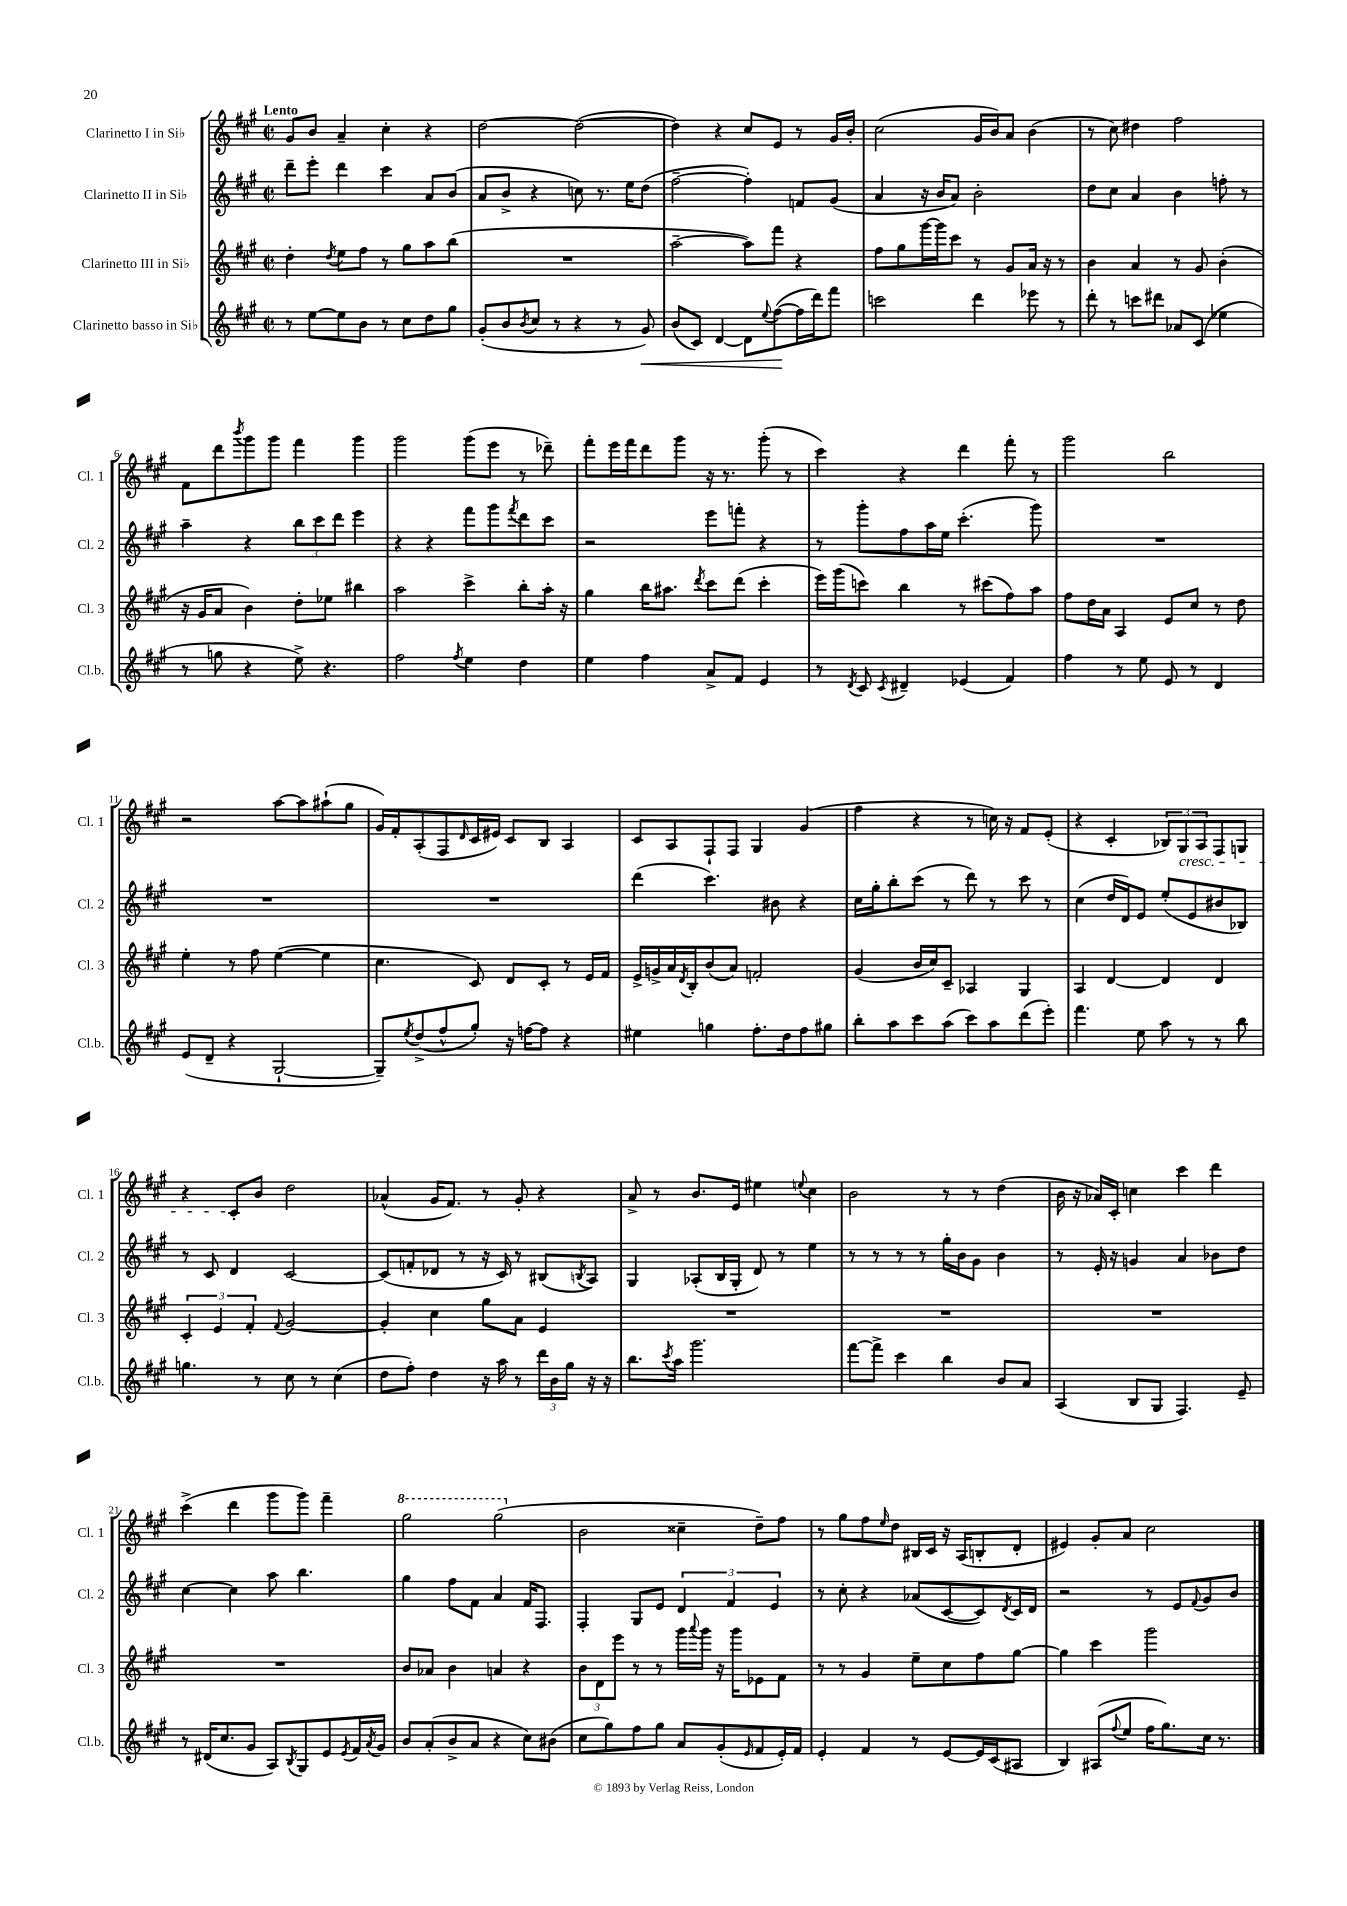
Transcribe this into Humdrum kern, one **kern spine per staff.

**kern	**kern	**kern	**kern
*staff4	*staff3	*staff2	*staff1
*clefG2	*clefG2	*clefG2	*clefG2
*k[f#c#g#]	*k[f#c#g#]	*k[f#c#g#]	*k[f#c#g#]
*M2/2	*M2/2	*M2/2	*M2/2
*met(c|)	*met(c|)	*met(c|)	*met(c|)
8r	4dd'	8ddd~	8g#
[8ee	.	8eee'	8b
.	8qdd	.	.
8ee]	8ee	4ddd	4a~
8b	8ff#	.	.
8r	8r	4ccc#	4cc#'
8cc#	8gg#	.	.
8dd	8aa	8a	4r
8gg#	(8bb	(8b	.
=	=	=	=
(8g#'	1r	8a	[2dd
8b	.	8b^	.
8qb	.	.	.
8cc#	.	4r	.
8r	.	.	.
4r	.	8cc)	(2dd_
.	.	8.r	.
8r	.	.	.
.	.	16ee	.
8g#)	.	(8dd	.
=	=	=	=
(8b	[2aa~	[2ff#~	4dd])
8c#)	.	.	.
[4d	.	.	4r
8d]	8aa])	4ff#'])	8cc#
8qqee	.	.	.
([8ff#	8fff#	.	8e
16ff#]	4r	8f	8r
16ddd)	.	.	.
8fff#	.	(8g#	16g#
.	.	.	16b'
=	=	=	=
2ccc	8ff#	4a	(2cc#
.	8gg#	.	.
.	[16ggg#	16r	.
.	16ggg#]	16b	.
.	8ccc#	8a)	.
4ddd	8r	2b'	16g#
.	.	.	16b)
.	8g#	.	8a
8eee-	16a	.	(4b
.	16r	.	.
8r	8r	.	.
=	=	=	=
8ddd'	4b	8dd	8r
8r	.	8cc#	8cc#)
8ccc	4a	4a	4dd#
8ddd#	.	.	.
8a-	8r	4b	2ff#
(8c#	8g#	.	.
4ee-	(4b'	8ff'	.
.	.	8r	.
=	=	=	=
8r	16r	4aa~	8f#
.	16g#	.	.
8gg	8a	.	8ddd
.	.	.	8qbbb
4r	4b)	4r	8ggg#
.	.	.	8ggg#
8ee^)	8dd'	12bb	4fff#
.	.	12ccc#	.
4.r	8ee-	.	.
.	.	12ddd	.
.	4bb#	4eee	4ggg#
=	=	=	=
2ff#	2aa	4r	2ggg#
.	.	4r	.
8qff#	.	.	.
4ee	4ccc#^	8fff#	(8ggg#
.	.	8ggg#	8eee
.	.	8qfff#	.
4dd	8bb'	8ddd	8r
.	16aa'	8ccc#	8ddd-~)
.	16r	.	.
=	=	=	=
4ee	4gg#	2r	8fff#'
.	.	.	16eee
.	.	.	16fff#
4ff#	16bb	.	8ddd
.	8.aa#	.	.
.	.	.	8ggg#
.	8qddd	.	.
8a^	8ccc#	8eee	16r
.	.	.	8.r
8f#	(8ddd	8fff'	.
4e	4ccc#'	4r	(8ggg#'
.	.	.	8r
=	=	=	=
8r	16eee)	8r	4ccc#)
.	(16ggg#	.	.
8qd	.	.	.
8c#	8ccc)	8ggg#'	.
8qc#	.	.	.
4d#~	4bb	8ff#	4r
.	.	16aa	.
.	.	16ee	.
(4e-	8r	(4.ccc#'	4ddd
.	(8ccc#	.	.
4f#)	8ff#)	.	8fff#'
.	8aa	8ggg#)	8r
=	=	=	=
4ff#	8ff#	1r	2ggg#
.	16dd	.	.
.	16a	.	.
8r	4A	.	.
8ee	.	.	.
8e	8e	.	2bb
8r	8cc#	.	.
4d	8r	.	.
.	8dd	.	.
=	=	=	=
(8e	4ee'	1r	2r
8d~	.	.	.
4r	8r	.	.
.	8ff#	.	.
[2G#`	([4ee	.	[8aa
.	.	.	8aa]
.	4ee]	.	(8aa#`
.	.	.	8gg#
=	=	=	=
8G#~])	4.cc#	1r	16g#)
.	.	.	16f#'
8qee	.	.	.
(8dd^	.	.	(8A'
8ff#^^	.	.	8F#
.	.	.	16qqd
8gg#')	8c#)	.	16c#
.	.	.	16e#)
16r	8d	.	8c#
[16ff	.	.	.
8ff]	8c#'	.	8B
4r	8r	.	4A
.	16e	.	.
.	16f#	.	.
=	=	=	=
4ee#	16e^	(4ddd	8c#
.	16g^	.	.
.	16a	.	8A
.	8qd	.	.
.	16B'	.	.
4gg	(8b	4.ccc#)	8F#`
.	8a)	.	8F#
8.ff#'	2f'	.	4G#
.	.	8b#	.
16dd	.	.	.
8ff#	.	4r	(4g#
8gg#	.	.	.
=	=	=	=
8bb'	(4g#	16cc#	4ff#
.	.	16gg#'	.
8aa	.	8bb'	.
8ccc#	16b	(8ccc#	4r
.	16cc#)	.	.
(8aa	8c#~	8r	.
8ccc#)	4A-	8ddd)	8r
8aa	.	8r	16cc)
.	.	.	16r
(8ddd	4G#	8ccc#	8f#
8eee')	.	8r	(8e'
=	=	=	=
4.fff#	4A	(4cc#	4r
.	[4d	16dd	4c#'
.	.	16d)	.
8ee	.	8e	.
8aa	4d]	(8ee'	12B-)
.	.	.	12G#
8r	.	8e	.
.	.	.	12A
8r	4d	8b#	8F#
8bb	.	8B-)	8G
=	=	=	=
4.gg	6c#'	8r	4r
.	.	8c#	.
.	6e	.	.
.	.	4d	8c#'
.	6f#'	.	.
8r	.	.	8b
.	8qqf#	.	.
8cc#	[2g#	[2c#	2dd
8r	.	.	.
(4cc#	.	.	.
=	=	=	=
8dd	4g#']	(8c#]	(4a-^^
8ff#')	.	8f'	.
4dd	4cc#	8d-	16g#
.	.	.	8.f#)
.	.	8r	.
16r	8gg#	16r	8r
16aa	.	16c#)	.
8r	8a	8r	8g#'
24ddd	4e	(8B#	4r
24b	.	.	.
24gg#	.	.	.
.	.	8qB	.
16r	.	8A)	.
16r	.	.	.
=	=	=	=
8.bb	1r	4G#	8a^
.	.	.	8r
8qccc#	.	.	.
16aa	.	.	.
2.ggg#	.	(8A-'	8.b
.	.	16B	.
.	.	16G#'	16e
.	.	8d)	4ee#
.	.	8r	.
.	.	.	8qqee
.	.	4ee	4cc#
=	=	=	=
[8fff#	1r	8r	2b
8fff#^]	.	8r	.
4ccc#	.	8r	.
.	.	8r	.
4bb	.	16gg#'	8r
.	.	16b	.
.	.	8g#	8r
8b	.	4b	(4dd
8a	.	.	.
=	=	=	=
(4A	1r	8r	16b
.	.	.	16r
.	.	16e'	16a-)
.	.	16r	16c#'
8B	.	4g	4cc
8G#	.	.	.
4.F#)	.	4a	4ccc#
.	.	8b-	4ddd
8e~	.	8dd	.
=	=	=	=
8r	1r	[4cc#	(4ccc#^
(16d#	.	.	.
8.cc#	.	.	.
.	.	4cc#]	4ddd
8g#	.	.	.
8A)	.	8aa	8ggg#
8qB	.	.	.
8G#	.	4.bb	8ggg#)
8e	.	.	4fff#~
8qe	.	.	.
16f#	.	.	.
8qa	.	.	.
16g#	.	.	.
=	=	=	=
8b	8b	4gg#	2ggg#
(8a'	8a-	.	.
8b^	4b	8ff#	.
8a	.	8f#	.
4r	4a	4a	(2ggg#
8cc#)	4r	16f#	.
.	.	8.F#	.
(8b#	.	.	.
=	=	=	=
8cc#	12b	4F#'	2b
.	12d	.	.
8gg#)	.	.	.
.	12eee	.	.
8ff#	8r	8G#	.
8gg#	8r	8e	.
8a	16ggg#	6d	4cc##~
.	8qqaaa	.	.
.	16ggg#	.	.
(8g#'	16r	.	.
.	.	6f#	.
.	16ggg#	.	.
16qqe	.	.	.
8f#	8e-	.	8dd~)
.	.	6e	.
16e')	8f#	.	8ff#
16f#	.	.	.
=	=	=	=
4e'	8r	8r	8r
.	8r	8cc#'	8gg#
4f#	4g#	4r	8ff#
.	.	.	16qqee
.	.	.	8dd
8r	8ee~	(8a-	16B#
.	.	.	16c#
[8e	8cc#	[8c#	16r
.	.	.	(16A
16e]	8ff#	8c#])	8B'
(16c#	.	.	.
.	.	8qd	.
8A#	[8gg#	16c#	8d'
.	.	16d	.
=	=	=	=
4B)	4gg#]	2r	4e#)
(8A#	4ccc#	.	8g#'
8qqff#	.	.	.
8ee	.	.	8a
16ff#	2ggg#	8r	2cc#
8.gg#)	.	.	.
.	.	8e	.
.	.	8qqf#	.
16cc#	.	8g#	.
8.r	.	.	.
.	.	8b	.
==	==	==	==
*-	*-	*-	*-
